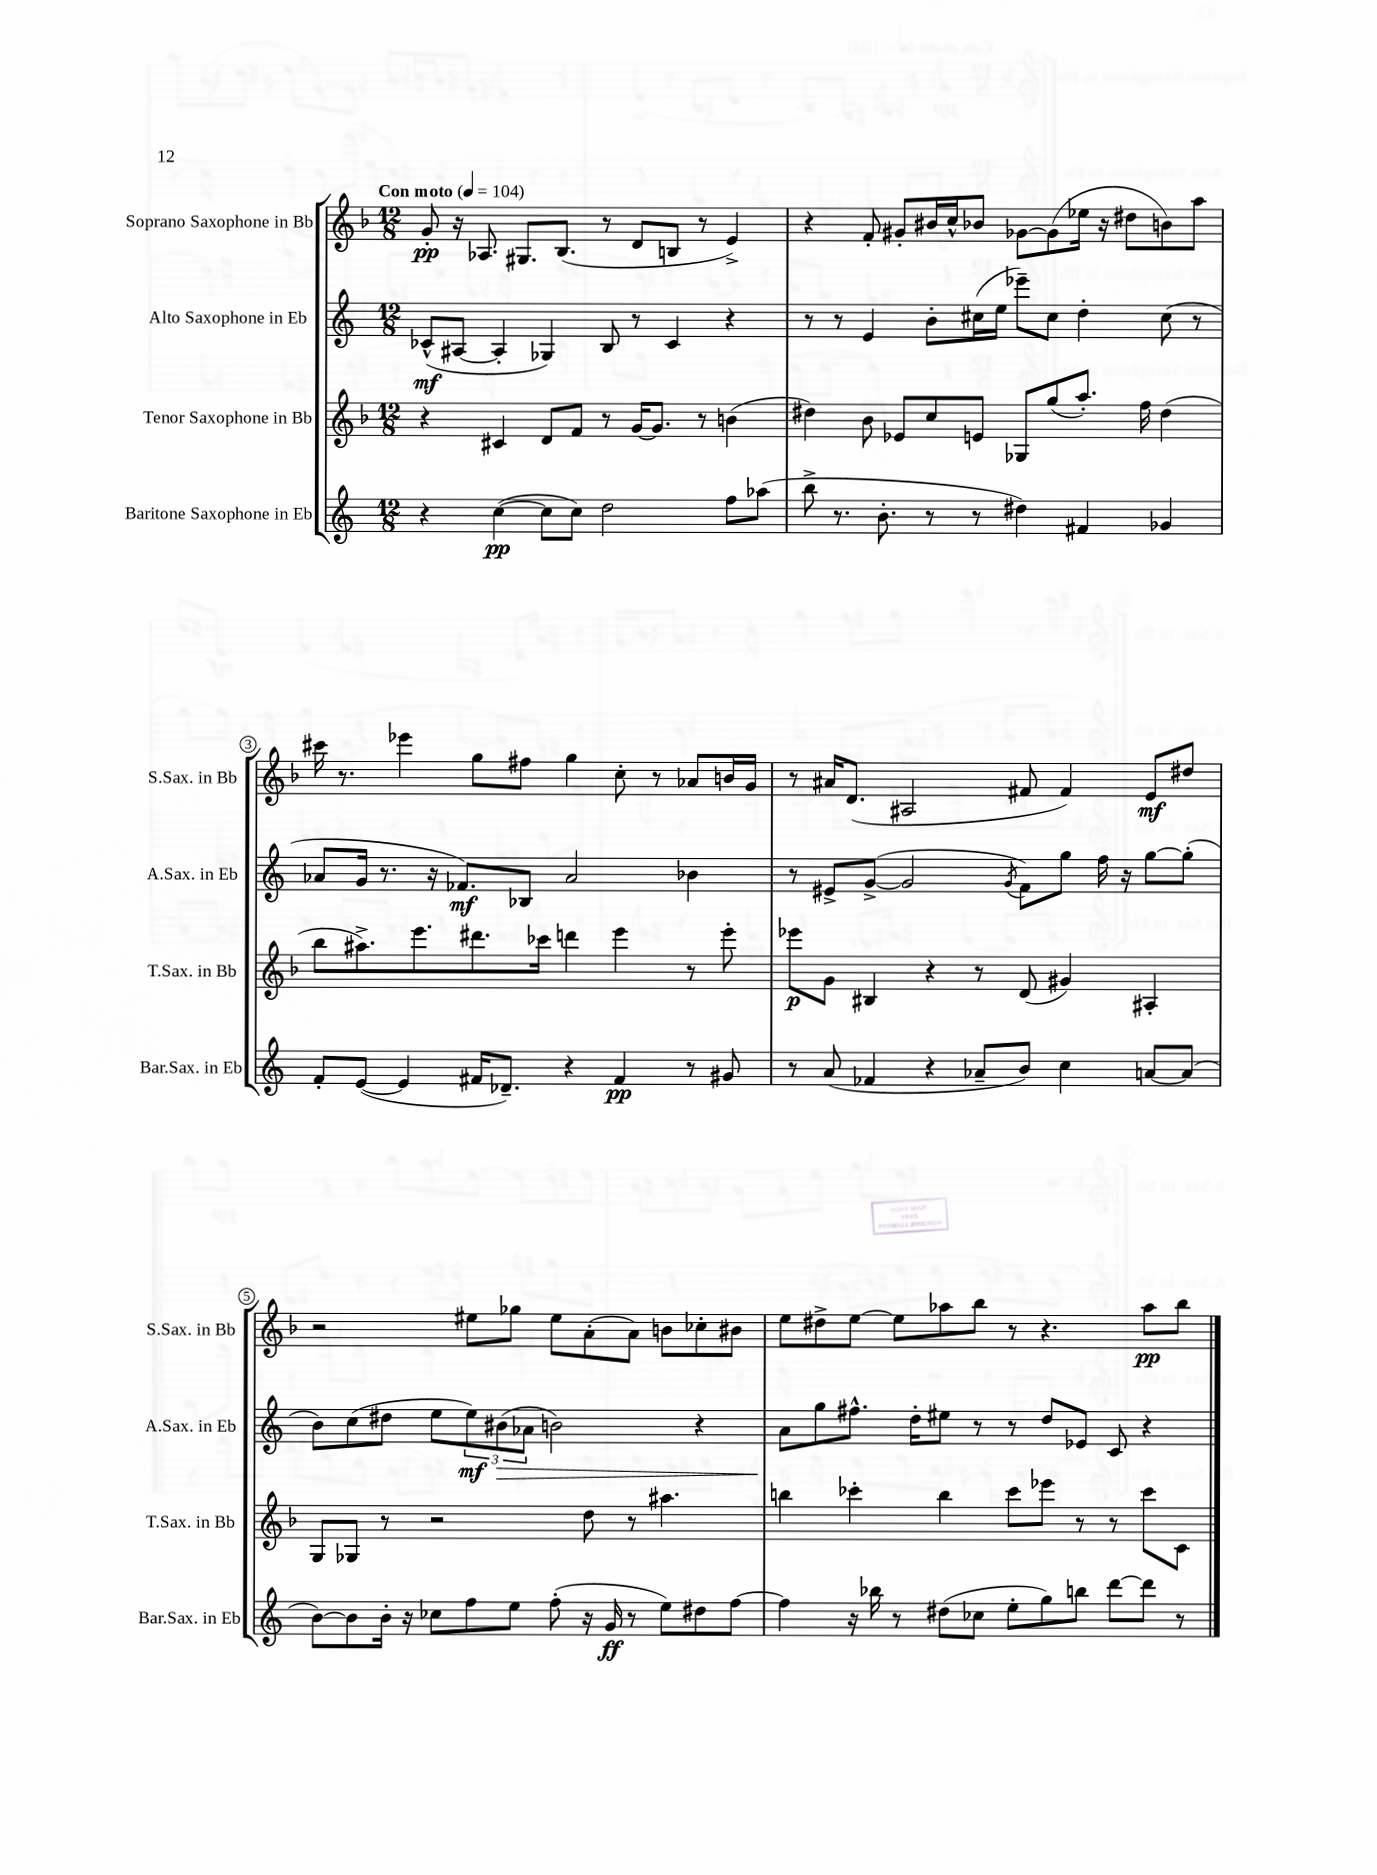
<<
\new StaffGroup <<
\new Staff = "s0" \with { instrumentName = "Soprano Saxophone in Bb" shortInstrumentName = "S.Sax. in Bb" } {
    \clef treble \key f \major \numericTimeSignature \time 12/8 \tempo "Con moto" 4 = 104
    g'8-.\pp r16 aes8. gis8. bes8.( r8 d'8 b8 r8 e'4->) |
    r4 f'8-. gis'8-. bis'16 c''16-^ bes'8 ges'8~ ges'8( ees''16 r16 dis''8 b'8) a''8 |
    cis'''16 r8. ees'''4 g''8 fis''8 g''4 c''8-. r8 aes'8 b'16 g'16 |
    r8 ais'16 d'8.( ais2 fis'8 fis'4) e'8\mf dis''8 |
    r2 eis''8 ges''8 eis''8 a'8-.( a'8) b'8 ces''8-. bis'8 |
    e''8 dis''8-> e''8~ e''8 aes''8 bes''8 r8 r4. aes''8\pp bes''8 \bar "|." |
}
\new Staff = "s1" \with { instrumentName = "Alto Saxophone in Eb" shortInstrumentName = "A.Sax. in Eb" } {
    \clef treble \key c \major \numericTimeSignature \time 12/8
    ces'8-^\mf( ais8~ ais4-. ges4) b8 r8 ces'4 r4 |
    r8 r8 e'4 b'8-. cis''16( e''16 ees'''8--) cis''8 d''4-. cis''8( r8 |
    aes'8 g'16 r8. r16 fes'8.\mf) bes8 aes'2 bes'4 |
    r8 eis'8-> g'8~->( g'2 \acciaccatura { g'8 } f'8) g''8 f''16 r16 g''8~ g''8-.( |
    b'8) c''8( dis''8 e''8 \tuplet 3/2 { e''8\mf) bis'8\>( aes'8 } b'2) r4 |
    a'8\! g''8 fis''8.-^ d''16-. eis''8 r8 r8 d''8 ees'8 c'8 r4 \bar "|." |
}
\new Staff = "s2" \with { instrumentName = "Tenor Saxophone in Bb" shortInstrumentName = "T.Sax. in Bb" } {
    \clef treble \key f \major \numericTimeSignature \time 12/8
    r4 cis'4 d'8 f'8 r8 g'16~ g'8. r8 b'4( |
    dis''4) bes'8 ees'8 c''8 e'8 ges8 g''8( a''8.-.) f''16 dis''4( |
    bes''8 ais''8.->) e'''8. dis'''8. ces'''16 d'''4 e'''4 r8 e'''8-. |
    ees'''8\p g'8 bis4 r4 r8 d'8( gis'4) ais4-. |
    g8 ges8 r8 r2 d''8 r8 ais''4. |
    b''4 ces'''4-. b''4 ces'''8 ees'''8 r8 r8 ces'''8 c'8 \bar "|." |
}
\new Staff = "s3" \with { instrumentName = "Baritone Saxophone in Eb" shortInstrumentName = "Bar.Sax. in Eb" } {
    \clef treble \key c \major \numericTimeSignature \time 12/8
    r4 c''4~\pp( c''8 c''8) d''2 f''8 aes''8( |
    b''8-> r8. b'8.-. r8 r8 dis''4) fis'4 ges'4 |
    f'8-. e'8~( e'4 fis'16 des'8.--) r4 fis'4\pp r8 gis'8 |
    r8 a'8( fes'4 r4 aes'8-- b'8) c''4 a'8~ a'8( |
    b'8~) b'8 b'16-. r16 ces''8 f''8 e''8 f''8-.( r16 g'16\ff r8 e''8) dis''8 f''8~ |
    f''4 r16 bes''16 r8 dis''8( ces''8 e''8-. g''8) b''8 d'''8~ d'''8 r8 \bar "|." |
}
>>
>>
\layout { \context { \Score \override BarNumber.stencil = #(make-stencil-circler 0.1 0.3 ly:text-interface::print) } }
